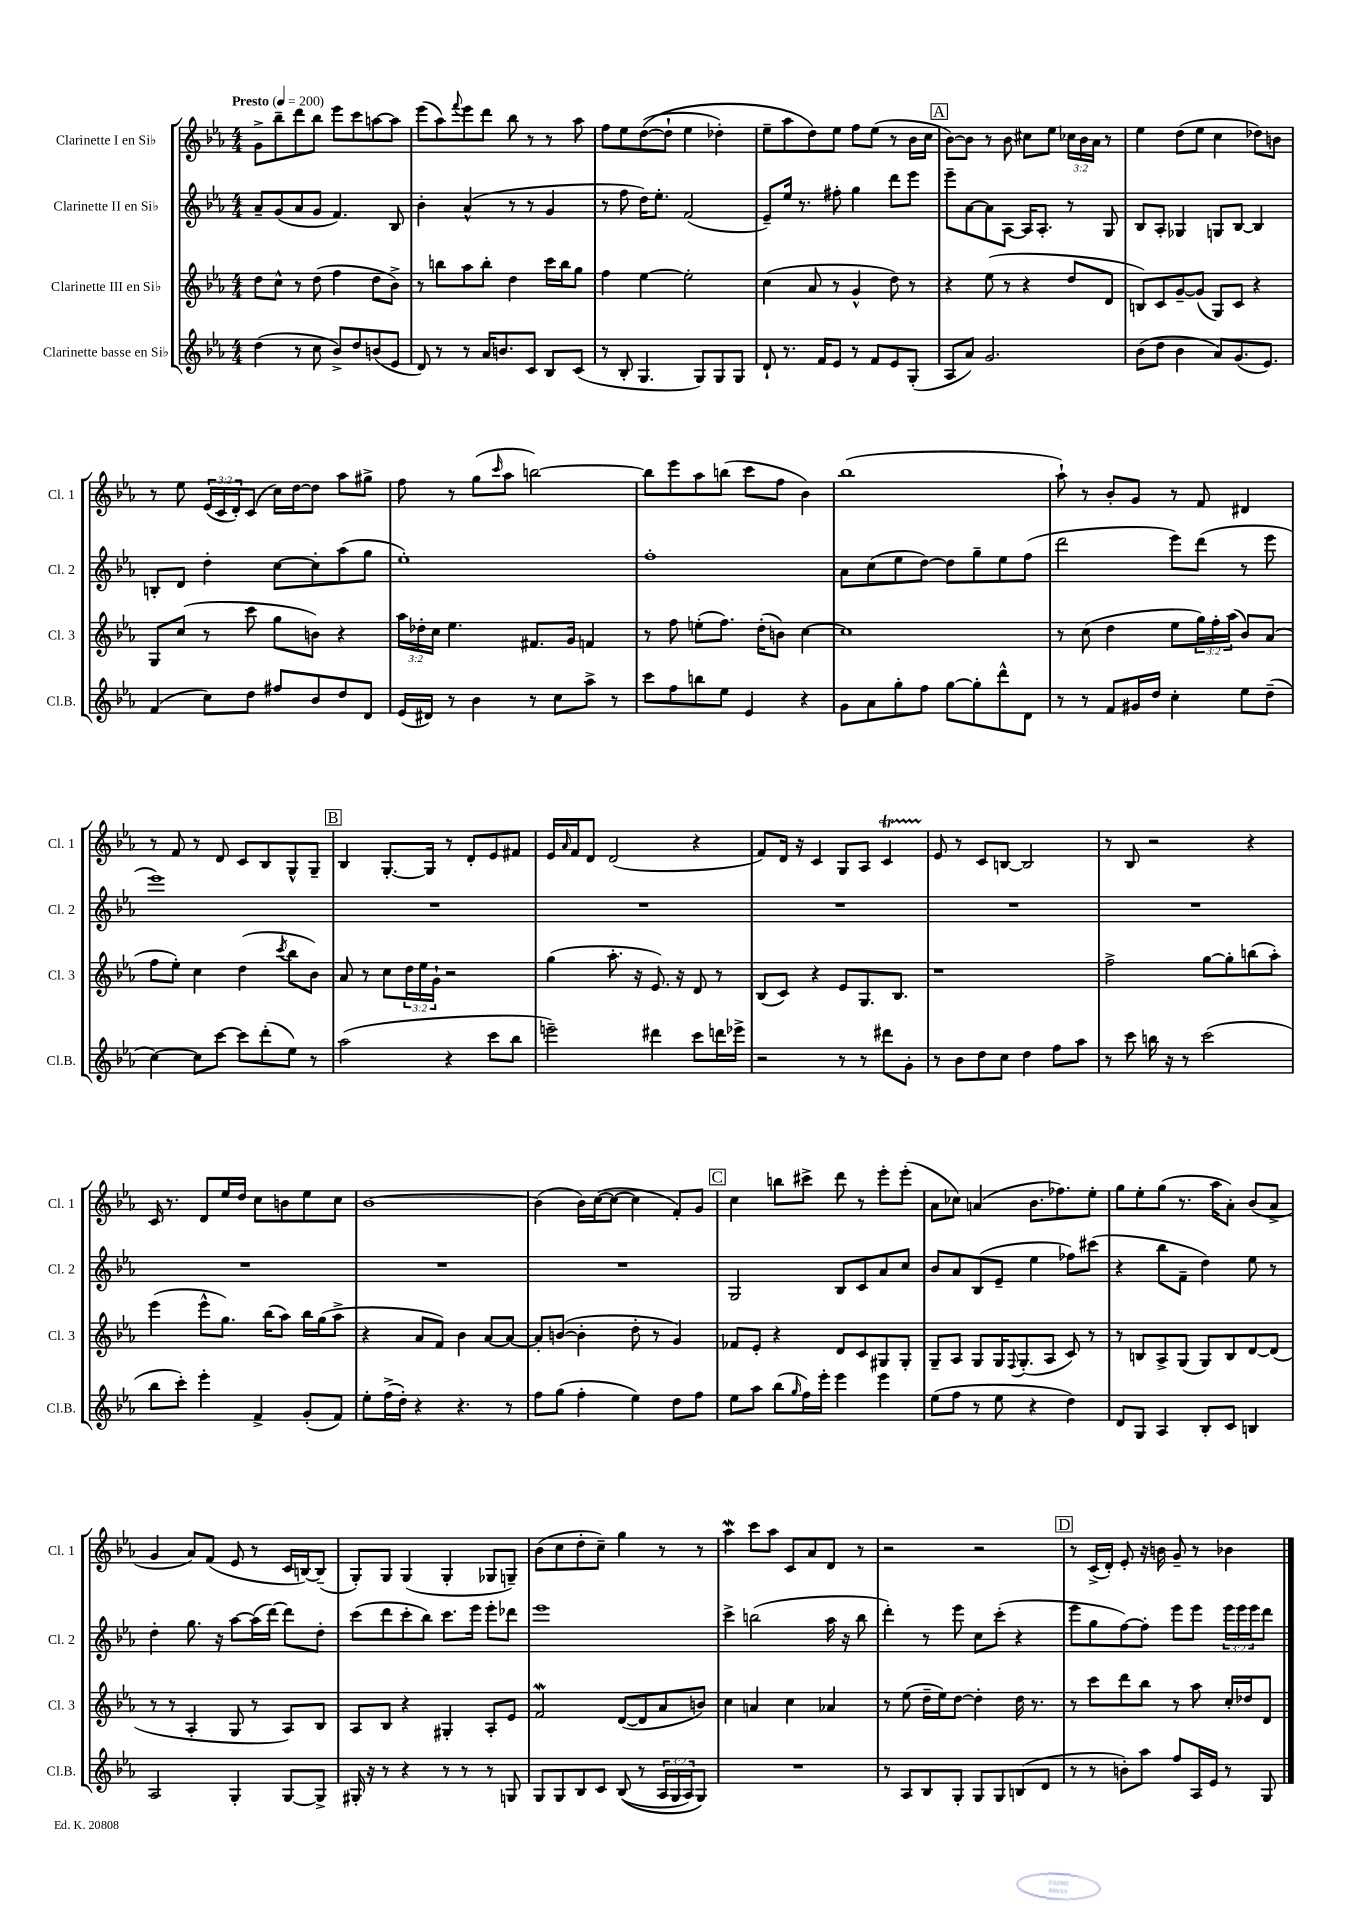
<<
\new StaffGroup <<
\new Staff = "s0" \with { instrumentName = "Clarinette I en Sib" shortInstrumentName = "Cl. 1" } {
    \clef treble \key ees \major \numericTimeSignature \time 4/4 \override Staff.TupletNumber.text = #tuplet-number::calc-fraction-text \tempo "Presto" 4 = 200
    g'8-> bes''8-- d'''8 bes''8 ees'''8 c'''8 a''8~ a''8 |
    ees'''8( aes''8) \appoggiatura { f'''8 } ees'''8 d'''8 bes''8 r8 r8 aes''8 |
    f''8 ees''8 d''8~(\( d''8-! ees''4 des''4-.) |
    ees''8-- aes''8 d''8\) ees''8 f''8 ees''8( r8 bes'16 c''16 |
    \mark \markup { \box "A" } bes'8~) bes'8 r8 bes'8 cis''8 ees''8 \tuplet 3/2 { ces''16 bes'16 aes'16 } r8 |
    ees''4 d''8( ees''8 c''4 des''8) b'8 |
    r8 ees''8 \tuplet 3/2 { ees'16( c'16 d'16-.) } c'8( c''16) d''16~ d''8 aes''8 gis''8-> |
    f''8 r8 g''8( \grace { c'''16 } aes''8 b''2~) |
    b''8 ees'''8 aes''8 b''8( c'''8 f''8 bes'4) |
    bes''1( |
    aes''8-!) r8 bes'8-. g'8 r8 f'8 dis'4 |
    r8 f'8 r8 d'8 c'8 bes8 g8-^ g8-- |
    \mark \markup { \box "B" } bes4 g8.~-. g16 r8 d'8-. ees'8 fis'8 |
    ees'16 \grace { aes'16 } f'16 d'8 d'2( r4 |
    f'8) d'16 r16 c'4 g8 aes8 c'4\startTrillSpan |
    ees'8\stopTrillSpan r8 c'8 b8~ b2 |
    r8 bes8 r2 r4 |
    c'16 r8. d'8 ees''16 d''16 c''8 b'8 ees''8 c''8 |
    bes'1~ |
    bes'4( bes'16) c''16~( c''8~ c''4 f'8-.) g'8 |
    \mark \markup { \box "C" } c''4 b''8 cis'''8-> d'''8 r8 ees'''8-. ees'''8-.( |
    aes'8 ces''8) a'4( bes'8. fes''8.) ees''8-. |
    g''8 ees''8-. g''8( r8. aes''16 aes'8-.) bes'8( aes'8-> |
    g'4 aes'8) f'8( ees'8 r8 c'16 b16~) b8--( |
    g8-.) g8 g4( g4-. ges8 g8--) |
    bes'8( c''8 d''8-. c''8--) g''4 r8 r8 |
    aes''4\mordent c'''8 aes''8 c'8 aes'8 d'8 r8 |
    r2 r2 |
    \mark \markup { \box "D" } r8 c'16->( d'16-.) ees'8-. r16 b'16 g'8-- r8 bes'4 \bar "|." |
}
\new Staff = "s1" \with { instrumentName = "Clarinette II en Sib" shortInstrumentName = "Cl. 2" } {
    \clef treble \key ees \major \numericTimeSignature \time 4/4 \override Staff.TupletNumber.text = #tuplet-number::calc-fraction-text
    aes'8-- g'8( aes'8 g'8 f'4.) bes8 |
    bes'4-. aes'4-^( r8 r8 g'4 |
    r8 f''8 d''16) ees''8.-. f'2( |
    ees'8--) ees''16 r8. fis''8-. g''4 d'''8 ees'''8 |
    \mark \markup { \box "A" } ees'''8-- aes'8~ aes'8 aes8~ aes16 aes8.-. r8 g8 |
    bes8 aes8-. ges4 g8 bes8~ bes4 |
    b8-. d'8 d''4-. c''8~ c''8-. aes''8( g''8 |
    ees''1-.) |
    f''1-. |
    aes'8 c''8( ees''8 d''8~) d''8 g''8-- ees''8 f''8( |
    d'''2 ees'''8) d'''8( r8 ees'''8 |
    ees'''1) |
    \mark \markup { \box "B" } R1 |
    R1 |
    R1 |
    R1 |
    R1 |
    R1 |
    R1 |
    R1 |
    \mark \markup { \box "C" } g2 bes8 c'8 aes'8 c''8 |
    bes'8 aes'8 bes8( ees'8-- ees''4 fes''8) cis'''8( |
    r4 bes''8 f'8-- d''4) ees''8 r8 |
    d''4-. g''8. r16 aes''8~ aes''16( d'''16~) d'''8 d''8-. |
    c'''8( d'''8 c'''8-. bes''8) c'''8. ees'''16 ees'''8-. des'''8 |
    ees'''1 |
    c'''4-> b''2( aes''16 r16 b''8 |
    d'''4-.) r8 ees'''8 c''8 c'''8-.( r4 |
    \mark \markup { \box "D" } ees'''8 g''8 f''8~) f''8-. ees'''8 ees'''8 \tuplet 3/2 { ees'''16 ees'''16 ees'''16 } d'''8 \bar "|." |
}
\new Staff = "s2" \with { instrumentName = "Clarinette III en Sib" shortInstrumentName = "Cl. 3" } {
    \clef treble \key ees \major \numericTimeSignature \time 4/4 \override Staff.TupletNumber.text = #tuplet-number::calc-fraction-text
    d''8 c''8-^ r8 d''8( f''4 d''8 bes'8->) |
    r8 b''8 aes''8 b''8-. d''4 c'''16 b''16 g''8 |
    f''4 ees''4~ ees''2-. |
    c''4( aes'8 r8 g'4-^ d''8) r8 |
    \mark \markup { \box "A" } r4 ees''8( r8 r4 d''8 d'8 |
    b8) c'8 g'8~-- g'8( g8) c'8 r4 |
    g8 c''8( r8 c'''8 g''8 b'8) r4 |
    \tuplet 3/2 { aes''16 des''16-. c''16 } ees''4. fis'8. g'16 f'4 |
    r8 f''8 e''8-.( f''8.) d''16-.( b'8) c''4~ |
    c''1 |
    r8 c''8( d''4 ees''8 \tuplet 3/2 { g''16) f''16-. aes''16( } bes'8) aes'8( |
    f''8 ees''8-.) c''4 d''4( \acciaccatura { c'''8 } bes''8 bes'8) |
    \mark \markup { \box "B" } aes'8 r8 c''8 \tuplet 3/2 { d''16 ees''16 g'16-! } r2 |
    g''4( aes''8.-. r16 ees'8.) r16 d'8 r8 |
    bes8( c'8) r4 ees'8 g8. bes8. |
    r1 |
    f''2-> g''8~ g''8-. b''8( aes''8-.) |
    ees'''4( ees'''8-^ g''8.) bes''16( aes''8) bes''16 g''16( aes''8-> |
    r4 aes'8 f'8) bes'4 aes'8~ aes'8~ |
    aes'8-. b'8~( b'4-. d''8-. r8 g'4) |
    \mark \markup { \box "C" } fes'8 ees'8-. r4 d'8 c'8 gis8 gis8-. |
    g8-- aes8 g8 g16 \appoggiatura { f8 } g8.-.( aes8 c'8) r8 |
    r8 b8 aes8-> g8( g8) b8 d'8~ d'8( |
    r8 r8 aes4-. g8 r8 aes8) bes8 |
    aes8 bes8 r4 gis4-. aes8-. ees'8 |
    f'2\mordent d'8~( d'8 aes'8 b'8) |
    c''4 a'4 c''4 aes'4 |
    r8 ees''8( d''16-- ees''16) d''8~ d''4-. d''16 r8. |
    \mark \markup { \box "D" } r8 c'''8 d'''8 bes''8 r8 aes''8 c''16-. des''16 d'8 \bar "|." |
}
\new Staff = "s3" \with { instrumentName = "Clarinette basse en Sib" shortInstrumentName = "Cl.B." } {
    \clef treble \key ees \major \numericTimeSignature \time 4/4 \override Staff.TupletNumber.text = #tuplet-number::calc-fraction-text
    d''4( r8 c''8 bes'8->) d''8 b'8( ees'8 |
    d'8) r8 r8 aes'16 b'8. c'8 bes8 c'8( |
    r8 bes8-. g4. g8) g8 g8 |
    d'8-! r8. f'16 ees'8 r8 f'8 ees'8 g8-.( |
    \mark \markup { \box "A" } aes8 aes'8) g'2. |
    bes'8( d''8 bes'4 aes'8) g'8.( ees'8.) |
    f'4( c''8) d''8 fis''8 bes'8 d''8 d'8 |
    ees'16( dis'16) r8 bes'4 r8 c''8 aes''8-> r8 |
    c'''8 f''8 b''8 ees''8 ees'4 r4 |
    g'8 aes'8 g''8-. f''8 g''8~ g''8-. d'''8-^ d'8 |
    r8 r8 f'8 gis'16 d''16 c''4-. ees''8 d''8--( |
    c''4~) c''8 c'''8~ c'''8 d'''8-.( ees''8) r8 |
    \mark \markup { \box "B" } aes''2( r4 c'''8 bes''8 |
    e'''2--) dis'''4 c'''8 d'''16 ees'''16-> |
    r2 r8 r8 dis'''8 g'8-. |
    r8 bes'8 d''8 c''8 d''4 f''8 aes''8 |
    r8 c'''8 b''16 r16 r8 c'''2( |
    bes''8 c'''8-.) ees'''4-. f'4-> g'8-.( f'8) |
    ees''8-. f''16->( d''16-.) r4 r4. r8 |
    f''8 g''8( f''4-. ees''4) d''8 f''8 |
    \mark \markup { \box "C" } ees''8 aes''8 bes''8( \grace { g''16 } f''16) ees'''16-. ees'''4 ees'''4 |
    ees''8( f''8 r8 ees''8 r4 d''4) |
    d'8 g8 aes4 bes8-. c'8 b4 |
    aes2 g4-. g8~ g8-> |
    gis16-. r16 r8 r4 r8 r8 r8 g8 |
    g8 g8 bes8 c'8 bes8(\( r8 \tuplet 3/2 { aes16 g16 aes16) } g8\) |
    R1 |
    r8 aes8 bes8 g8-. g8 g8 b8( d'8 |
    \mark \markup { \box "D" } r8 r8 b'8-.) aes''8 f''8 aes16 ees'16 r8 g8 \bar "|." |
}
>>
>>
\layout { \context { \Score \remove "Bar_number_engraver" } }
